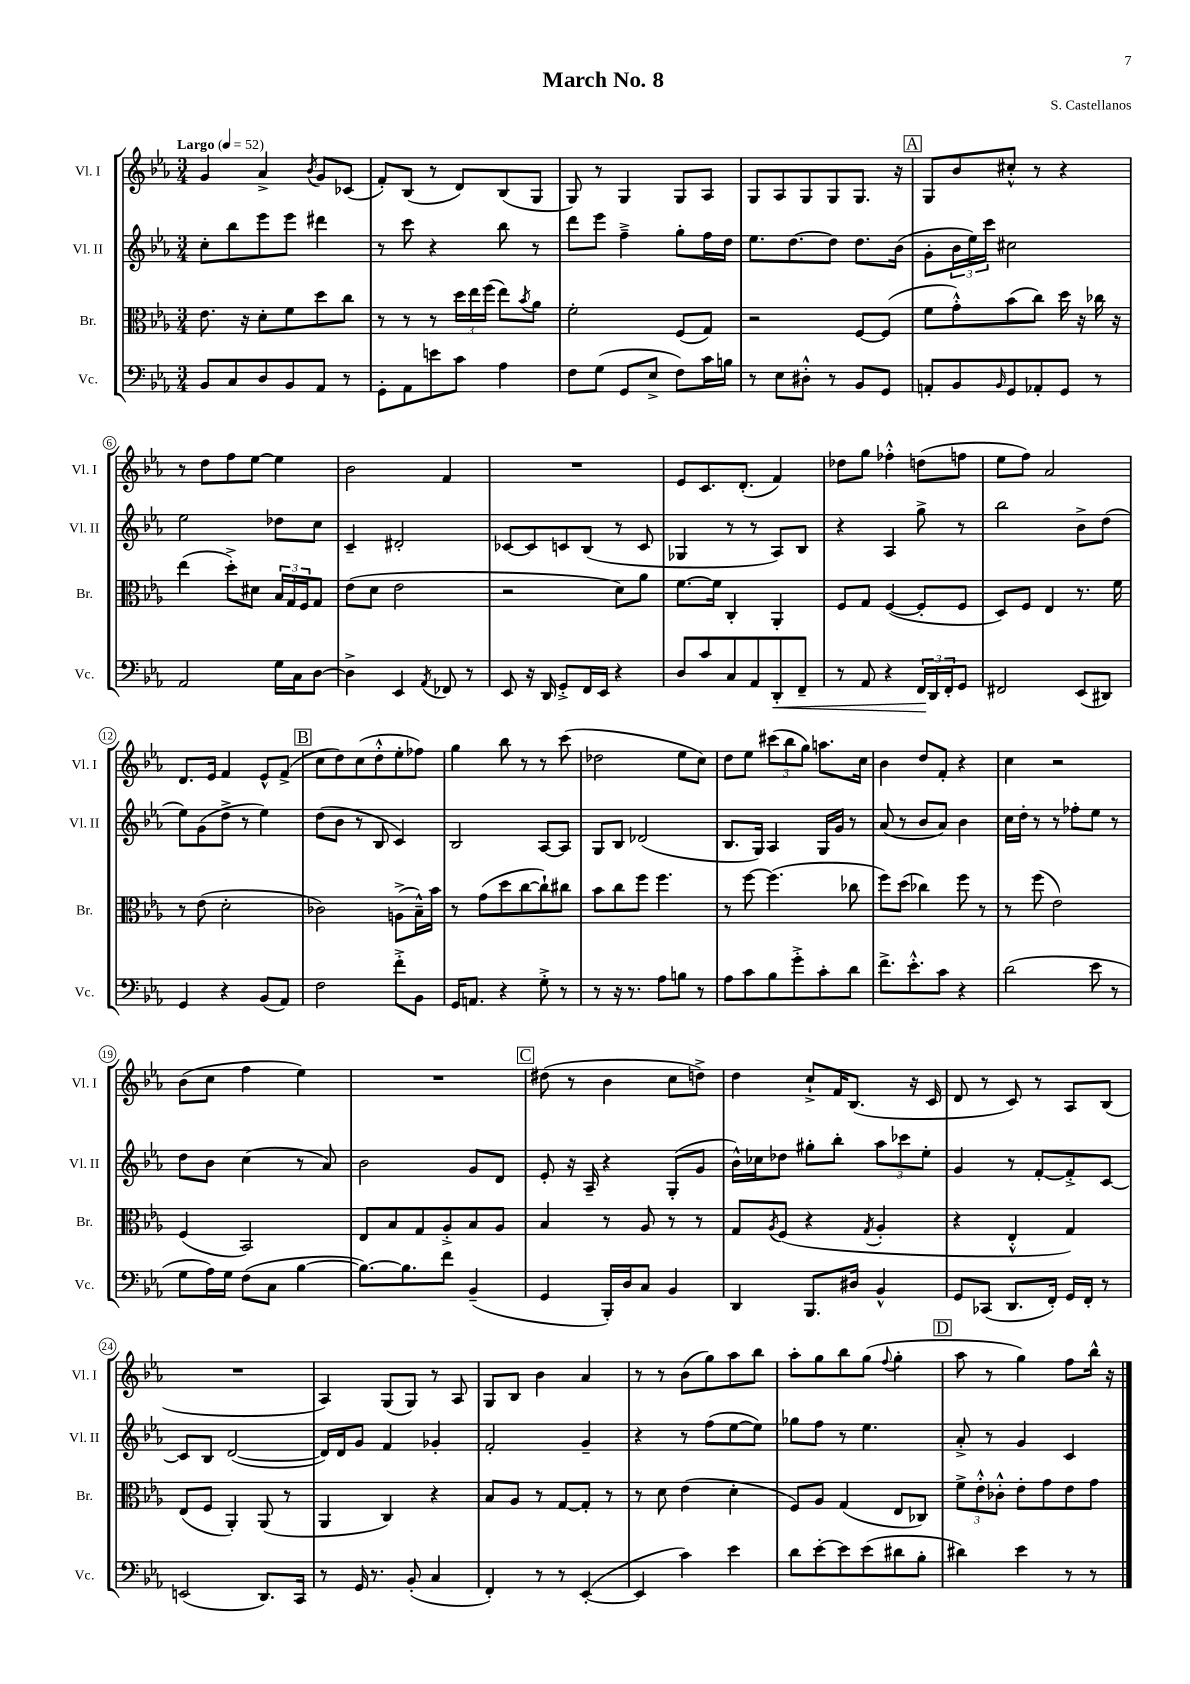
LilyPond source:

\header { title = "March No. 8" composer = "S. Castellanos" }
<<
\new StaffGroup <<
\new Staff = "s0" \with { instrumentName = "Vl. I" shortInstrumentName = "Vl. I" } {
    \clef treble \key ees \major \numericTimeSignature \time 3/4 \tempo "Largo" 4 = 52
    g'4 aes'4-> \acciaccatura { bes'8 } g'8 ces'8( |
    f'8-.) bes8( r8 d'8) bes8( g8 |
    g8) r8 g4 g8 aes8 |
    g8 aes8 g8 g8 g8. r16 |
    \mark \markup { \box "A" } g8 bes'8 cis''8-.-^ r8 r4 |
    r8 d''8 f''8 ees''8~ ees''4 |
    bes'2 f'4 |
    R2. |
    ees'8 c'8. d'8.-.( f'4) |
    des''8 g''8 fes''4-.-^ d''8( f''8 |
    ees''8 f''8) aes'2 |
    d'8. ees'16 f'4 ees'8-^ f'8->( |
    \mark \markup { \box "B" } c''8 d''8) c''8( d''8-.-^ ees''8-. fes''8) |
    g''4 bes''8 r8 r8 c'''8( |
    des''2 ees''8 c''8) |
    d''8 ees''8 \tuplet 3/2 { cis'''8( bes''8 g''8) } a''8. c''16 |
    bes'4 d''8 f'8-. r4 |
    c''4 r2 |
    bes'8( c''8 f''4 ees''4) |
    R2. |
    \mark \markup { \box "C" } dis''8( r8 bes'4 c''8 d''8->) |
    d''4 c''8-!-> f'16 bes8.( r16 c'16 |
    d'8 r8 c'8) r8 aes8 bes8( |
    R2. |
    aes4) g8( g8) r8 aes8 |
    g8 bes8 bes'4 aes'4 |
    r8 r8 bes'8( g''8) aes''8 bes''8 |
    aes''8-. g''8 bes''8 g''8( \appoggiatura { f''8 } g''4-. |
    \mark \markup { \box "D" } aes''8 r8 g''4) f''8 bes''16-^ r16 \bar "|." |
}
\new Staff = "s1" \with { instrumentName = "Vl. II" shortInstrumentName = "Vl. II" } {
    \clef treble \key ees \major \numericTimeSignature \time 3/4
    c''8-. bes''8 ees'''8 ees'''8 dis'''4 |
    r8 c'''8 r4 bes''8 r8 |
    d'''8 ees'''8 f''4---> g''8-. f''16 d''16 |
    ees''8. d''8.~ d''8 d''8. bes'16( |
    \mark \markup { \box "A" } g'8-. \tuplet 3/2 { bes'16 ees''16) c'''16 } cis''2 |
    ees''2 des''8 c''8 |
    c'4-- dis'2-. |
    ces'8~ ces'8 c'8 bes8( r8 c'8 |
    ges4 r8 r8 aes8) bes8 |
    r4 aes4 g''8-> r8 |
    bes''2 bes'8-> d''8( |
    ees''8) g'8( d''8-> r8 ees''4) |
    \mark \markup { \box "B" } d''8( bes'8 r8 bes8 c'4) |
    bes2 aes8~ aes8 |
    g8 bes8 des'2( |
    bes8. g16) aes4 g16 g'16 r8 |
    aes'8( r8 bes'8 aes'8) bes'4 |
    c''16 d''16-. r8 r8 fes''8-. ees''8 r8 |
    d''8 bes'8 c''4( r8 aes'8) |
    bes'2 g'8 d'8 |
    \mark \markup { \box "C" } ees'8-. r16 aes16-- r4 g8-.( g'8 |
    bes'16-^) ces''16 des''8 gis''8-. bes''8-. \tuplet 3/2 { aes''8 ces'''8 ees''8-. } |
    g'4 r8 f'8~-. f'8-.-> c'8~ |
    c'8 bes8 d'2~( |
    d'16) d'16 g'8 f'4 ges'4-. |
    f'2-. g'4-- |
    r4 r8 f''8( ees''8~ ees''8) |
    ges''8 f''8 r8 ees''4. |
    \mark \markup { \box "D" } aes'8-.-> r8 g'4 c'4 \bar "|." |
}
\new Staff = "s2" \with { instrumentName = "Br." shortInstrumentName = "Br." } {
    \clef alto \key ees \major \numericTimeSignature \time 3/4
    ees'8. r16 d'8-. f'8 d''8 c''8 |
    r8 r8 r8 \tuplet 3/2 { d''16 ees''16 f''16( } ees''8) \acciaccatura { bes'8 } aes'8 |
    f'2-. f8( g8) |
    r2 f8~ f8( |
    \mark \markup { \box "A" } f'8 g'8-.-^) bes'8( c''8) d''16 r16 ces''16 r16 |
    ees''4( d''8-.->) dis'8 \tuplet 3/2 { bes16 g16 f16 } g8 |
    ees'8( d'8 ees'2 |
    r2 d'8) aes'8 |
    f'8.~ f'16 c4-. aes,4-. |
    f8 g8 f4~( f8-. f8 |
    d8) f8 ees4 r8. f'16 |
    r8 ees'8( d'2-. |
    \mark \markup { \box "B" } ces'2) a8->( bes16---^) bes'16 |
    r8 g'8( d''8 c''8~ c''8-!) cis''8 |
    bes'8 c''8 f''8 f''4. |
    r8 f''8~ f''4.( ces''8 |
    f''8) d''8( ces''4) f''8 r8 |
    r8 f''8( ees'2) |
    f4( bes,2) |
    ees8 bes8 g8 aes8-.-> bes8 aes8 |
    \mark \markup { \box "C" } bes4 r8 aes8 r8 r8 |
    g8 \acciaccatura { aes8 } f8( r4 \acciaccatura { g8 } aes4-. |
    r4 ees4-.-^ g4) |
    ees8( f8 aes,4-.) aes,8( r8 |
    aes,4 c4) r4 |
    bes8 aes8 r8 g8~ g8-. r8 |
    r8 d'8 ees'4( d'4-. |
    f8) aes8 g4( ees8 ces8) |
    \mark \markup { \box "D" } \tuplet 3/2 { f'8-> ees'8-.-^ ces'8-.-^ } ees'8-. g'8 ees'8 g'8 \bar "|." |
}
\new Staff = "s3" \with { instrumentName = "Vc." shortInstrumentName = "Vc." } {
    \clef bass \key ees \major \numericTimeSignature \time 3/4
    bes,8 c8 d8 bes,8 aes,8 r8 |
    g,8-. aes,8 e'8 c'8 aes4 |
    f8 g8( g,8 ees8-> f8) c'16 b16 |
    r8 ees8 dis8-.-^ r8 bes,8 g,8 |
    \mark \markup { \box "A" } a,8-. bes,8 \grace { bes,16 } g,8 aes,8-. g,8 r8 |
    aes,2 g16 c16 d8~ |
    d4-> ees,4 \acciaccatura { aes,8 } fes,8 r8 |
    ees,8 r16 d,16 g,8-.-> f,16 ees,16 r4 |
    d8 c'8 c8 aes,8 d,8-.\< f,8-- |
    r8 aes,8 r4 \tuplet 3/2 { f,16\! d,16 f,16-. } g,8 |
    fis,2 ees,8( dis,8) |
    g,4 r4 bes,8( aes,8) |
    \mark \markup { \box "B" } f2 f'8-.-> bes,8 |
    g,16 a,8. r4 g8-.-> r8 |
    r8 r16 r8. aes8 b8 r8 |
    aes8 c'8 bes8 g'8-.-> c'8-. d'8 |
    f'8.-> ees'8.-.-^ c'8 r4 |
    d'2( ees'8 r8 |
    g8 aes16) g16 f8( c8 bes4~ |
    bes8.~) bes8. f'8 bes,4--( |
    \mark \markup { \box "C" } g,4 bes,,16-.) d16 c8 bes,4 |
    d,4 bes,,8. dis16 bes,4-^ |
    g,8 ces,8( d,8. f,16-.) g,16 f,16-. r8 |
    e,2( d,8.) c,16 |
    r8 g,16 r8. bes,8-.( c4 |
    f,4-.) r8 r8 ees,4~-.( |
    ees,4 c'4) ees'4 |
    d'8 ees'8~-. ees'8 ees'8( dis'8 bes8-. |
    \mark \markup { \box "D" } dis'4) ees'4 r8 r8 \bar "|." |
}
>>
>>
\layout { \context { \Score \override BarNumber.stencil = #(make-stencil-circler 0.1 0.3 ly:text-interface::print) } }
